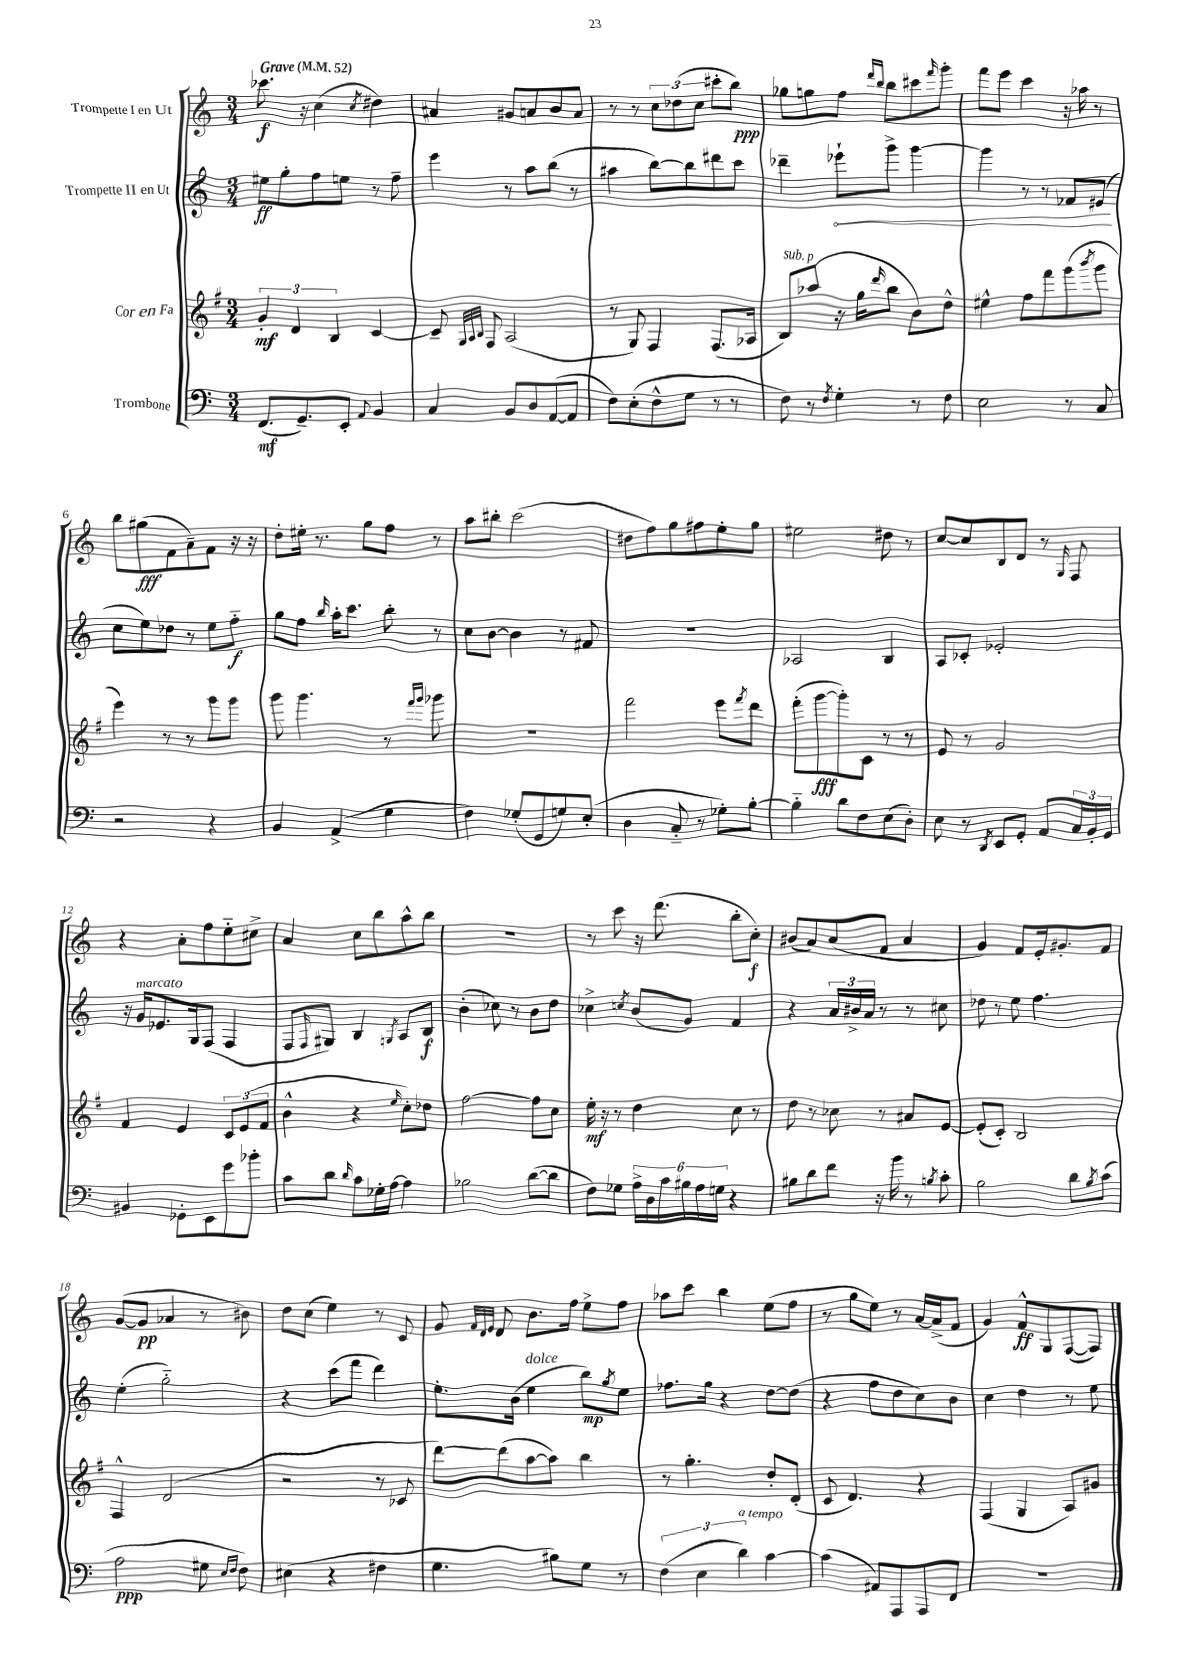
<<
\new StaffGroup <<
\new Staff = "s0" \with { instrumentName = "Trompette I en Ut" } {
    \clef treble \key c \major \numericTimeSignature \time 3/4 \tempo "Grave" 4 = 52
    ces'''8.\f r16 c''4( \acciaccatura { c''8 } dis''4) |
    ais'4 gis'8 a'8 b'8 a'8 |
    r8 r8 \tuplet 3/2 { c''8 des''8( c''8 } cis'''8-. b''8\ppp) |
    ges''8 g''8 f''8 \grace { d'''16 b''16 } b''8 cis'''8 \grace { f'''16 } g'''8-. |
    f'''8 e'''8 c'''4 r16 aes''16 r8 |
    b''8 gis''8\fff( f'8 a'8--) f'8 r16 r16 |
    d''8-. eis''16-. r8. g''8 f''8 r8 |
    a''8 bis''8-. c'''2( |
    dis''8 f''8) g''8 fis''8 e''8-. g''8 |
    eis''2 dis''8 r8 |
    c''8~ c''8 b8 d'8 r8 \grace { g16 } f8 |
    r4 a'8-. f''8 e''8-_ cis''8-> |
    a'4 c''8 b''8 a''8-^ b''8 |
    R2. |
    r8 c'''8 r16 d'''8.( b''8-. c''8-.\f) |
    bis'8( a'8) c''8( f'8 a'4 |
    g'4) f'8 e'16-. gis'8.-. f'8 |
    g'8~( g'8\pp aes'4 r8 bis'8) |
    d''8 c''8( e''4) r8 c'8 |
    g'8 \grace { f'32 d'32 e'32 } d'8 b'8. f''16 e''8-> f''8 |
    aes''8 c'''8 b''4 e''8( f''8 |
    r8 g''8 e''8) r8 a'16~ a'16->( f'8 |
    g'4) f'8-^\ff g8 f8~( f8) \bar "|." |
}
\new Staff = "s1" \with { instrumentName = "Trompette II en Ut" } {
    \clef treble \key c \major \numericTimeSignature \time 3/4
    eis''8\ff g''8-. f''8 e''8 r8 f''8-- |
    e'''4 r8 a''8 b''8( r8 |
    ais''4 b''8~) b''8 dis'''8 c'''8 |
    des'''4-- \once \override Hairpin.circled-tip = ##t ees'''8-!\< g'''8-> g'''4~ |
    g'''4 r8 r8 fes'8 eis'8\!( |
    c''8 e''8) des''8 r8 e''8 f''8-_\f |
    g''8 f''8 \grace { b''16 } a''16-. c'''8. b''8-. r8 |
    c''8 b'8~ b'4 r8 fis'8 |
    R2. |
    aes2 b4 |
    a8 ces'8-. ees'2-. |
    r16 g'16^\markup { \italic "marcato" } ees'8. g16 f8( f4 |
    f8 \grace { f16 } gis8) b4 \acciaccatura { g8 } a8 b8\f |
    b'4-.( ces''8) r8 b'8 d''8 |
    ces''4-> \acciaccatura { c''8 } b'8( g'8) f'4 |
    r4 \tuplet 3/2 { a'16 bis'16-> a'16 } r8 r8 cis''8 |
    des''8 r8 e''8 f''4. |
    e''4-.( g''2-_) |
    r4 c'''8( f'''8 d'''4) |
    e''8.-. b'16( e''4^\markup { \italic "dolce" } b''8\mp) \acciaccatura { g''8 } e''8 |
    fes''8. g''16 r4 d''8~ d''8( |
    r4 f''8 d''8 c''8) b'8 |
    c''4 d''4 r8 e''8 \bar "|." |
}
\new Staff = "s2" \with { instrumentName = "Cor en Fa" } {
    \clef treble \key g \major \numericTimeSignature \time 3/4
    \tuplet 3/2 { g'4-.\mf d'4 b4 } c'4~ |
    c'8-- \grace { g32 a32 b32 } fis8 a2( |
    r8 g8) fis4 fis8.( aes16 |
    b8^\markup { \italic "sub. p" }) aes''8( r16 g''16 \grace { d'''16 } b''8 b'8) d''8-^ |
    eis''4-^ fis''8 fis'''8 g'''8( \acciaccatura { b'''8 } g'''8 |
    e'''4) r8 r8 g'''8 g'''8 |
    g'''8 g'''4. r8 \grace { fis'''16 g'''16 } ges'''8 |
    R2. |
    fis'''2 e'''8 \acciaccatura { fis'''8 } d'''8 |
    fis'''8-.( g'''8~\fff g'''8-.) c'8 r8 r8 |
    e'8 r8 g'2 |
    fis'4 e'4 \tuplet 3/2 { c'8 e'8( fis'8 } |
    b'4-^ r4 \grace { e''16 } c''8-.) des''8 |
    fis''2~ fis''8 c''8 |
    e''16-.\mf r16 r8 d''4 c''8 r8 |
    d''8 r8 ces''8 r8 ais'8 e'8~ |
    e'8-.( c'8-.) b2 |
    fis4-^ d'2( |
    r2 r8 ces'8 |
    d'''8~) d'''8( a''8~ a''8) b''4 |
    r8 g''4.-. d''8-. d'8-.( |
    c'8 d'4.) r4 |
    fis4( g4 a8) gis'8 \bar "|." |
}
\new Staff = "s3" \with { instrumentName = "Trombone" } {
    \clef bass \key c \major \numericTimeSignature \time 3/4
    f,8.\mf( g,8.--) e,8-. \appoggiatura { a,8 } b,4 |
    c4 b,8 d8 a,8~( a,8 |
    f8) e8-.( f8-^ g8 r8 r8 |
    f8) r8 \acciaccatura { f8 } g4-. r8 f8 |
    e2 r8 c8 |
    r2 r4 |
    b,4 a,4->( g4 |
    f4) ges8-.( g,8 g8) e8-.( |
    d4 c8-_ r8 ges8-.) b8~-. |
    b4-_ d'8 f8 e8( d8-.) |
    e8 r8 \acciaccatura { d,8 } e,8 g,8-. a,8 \tuplet 3/2 { c16 b,16-. g,16 } |
    bis,4 ges,8-. e,8 g'8 bes'8-. |
    c'8 d'8 \grace { d'16 } c'8 ges16-. a16~ a4 |
    bes2 d'8~( d'8 |
    f8) ges8 \tuplet 6/4 { a16-> d16 c'16 bis16 a16 g16 } r4 |
    bis8 d'8 f'8 r16 b'16 r8 \acciaccatura { b8 } c'8-. |
    b2 d'8 \acciaccatura { b8 } c'8( |
    a2\ppp gis8 \grace { e16 f16 } f8) |
    eis4( r4 fis4 |
    g4. bis8) g8 r8 |
    \tuplet 3/2 { f4( e4 d'4^\markup { \italic "a tempo" }) } c'4~ |
    c'4( ais,8) a,,8 a,,8 f,8 |
    R2. \bar "|." |
}
>>
>>
